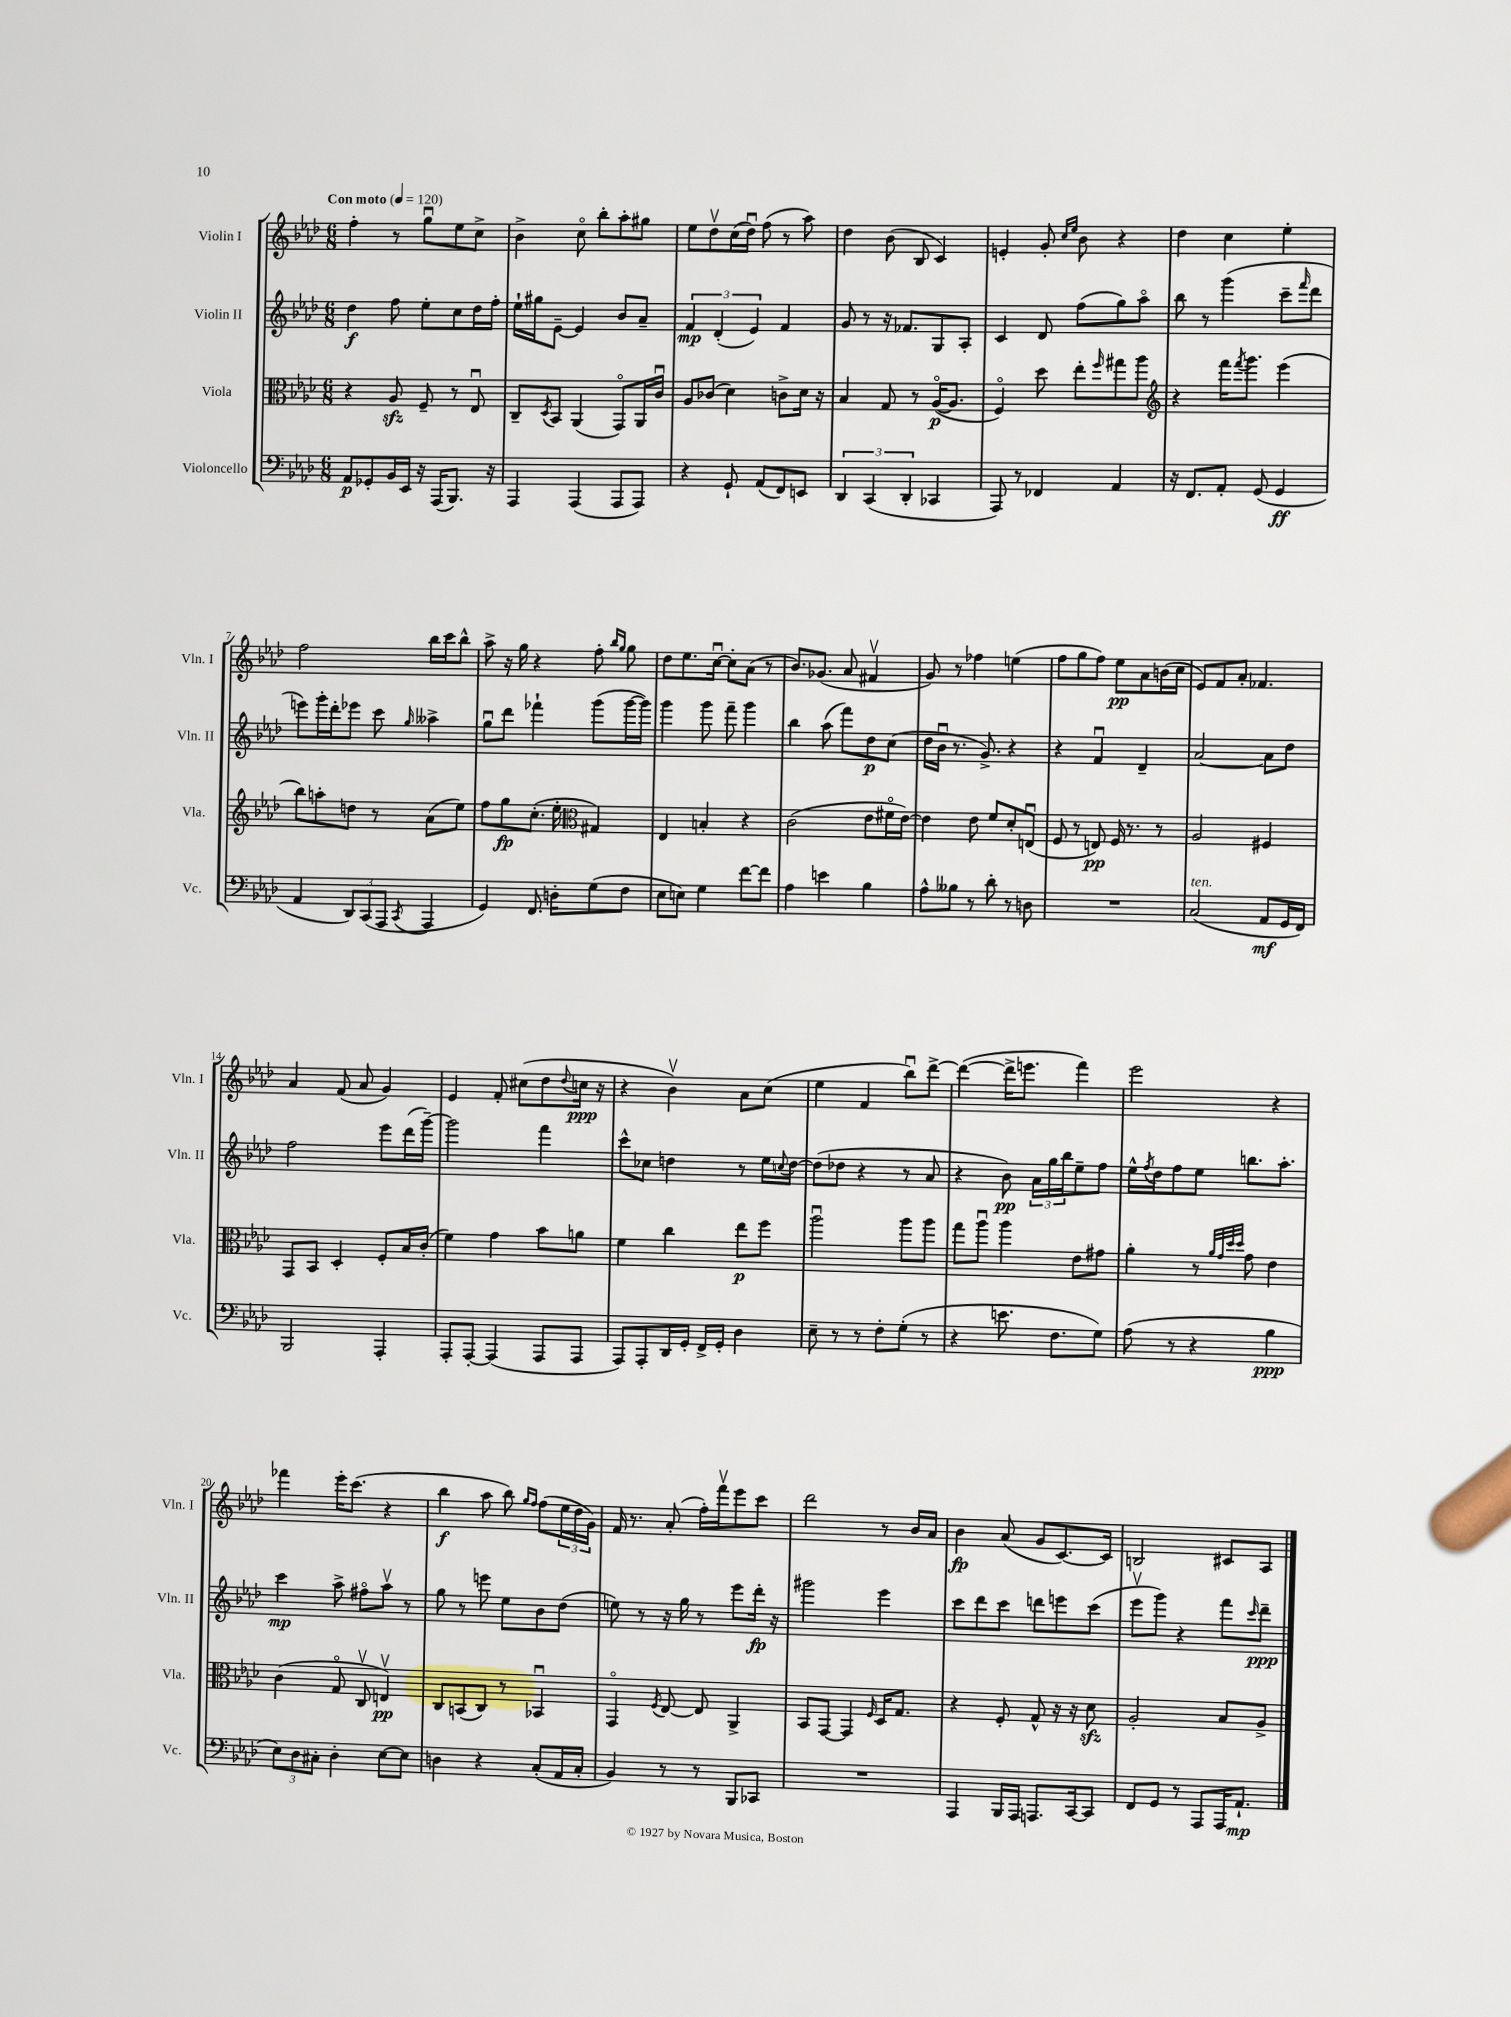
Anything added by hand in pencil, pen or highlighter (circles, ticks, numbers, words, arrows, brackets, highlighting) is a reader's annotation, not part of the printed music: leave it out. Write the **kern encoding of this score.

**kern	**dynam	**kern	**dynam	**kern	**dynam	**kern	**dynam
*part4	*part4	*part3	*part3	*part2	*part2	*part1	*part1
*staff4	*staff4	*staff3	*staff3	*staff2	*staff2	*staff1	*staff1
*I"Violoncello	*	*I"Viola	*	*I"Violin II	*	*I"Violin I	*
*I'Vc.	*	*I'Vla.	*	*I'Vln. II	*	*I'Vln. I	*
*clefF4	*	*clefC3	*	*clefG2	*	*clefG2	*
*k[b-e-a-d-]	*	*k[b-e-a-d-]	*	*k[b-e-a-d-]	*	*k[b-e-a-d-]	*
*M6/8	*	*M6/8	*	*M6/8	*	*M6/8	*
*MM120	*	*MM120	*	*MM120	*	*MM120	*
=1	=1	=1	=1	=1	=1	=1	=1
!	!	!	!	!	!	!LO:TX:a:B:t=Con moto	!
8AA-/L	p	4r	.	4dd-\	f	4ff'\	.
8GG-X'/	.	.	.	.	.	.	.
16BB-/L	.	8A-zz/	.	8ff\	.	8r	.
16EE-/JJ	.	.	.	.	.	.	.
16r	.	8F~/	.	8ee-'\L	.	8ggu\L	.
(16AAA-/KL	.	.	.	.	.	.	.
8.BBB-/J)	.	8r	.	8cc\	.	8ee-\	.
.	.	8E-u/	.	16dd-\L	.	8cc^\J	.
16r	.	.	.	16ff'\JJ	.	.	.
=2	=2	=2	=2	=2	=2	=2	=2
4AAA-/	.	8C~/L	.	16ee-`\LL	.	4b-^\	.
.	.	.	.	16gg#X\J	.	.	.
.	.	8qD-/	.	.	.	.	.
.	.	8BB-/J	.	[8e-~\J	.	.	.
(4AAA-/	.	(4AA-/	.	4e-/]	.	8cc\	.
.	.	.	.	.	.	8bb-'\L	.
8AAA-/L	.	8GG/L)	.	8b-/L	.	8aa-'\	.
8AAA-/J)	.	16AA-/L	.	8a-~/J	.	8gg#X\J	.
.	.	16cu/JJ	.	.	.	.	.
=3	=3	=3	=3	=3	=3	=3	=3
4r	.	8A-/L	.	6f/	mp	8ee-\L	.
.	.	(8c-X/J	.	.	.	8dd-v\	.
.	.	.	.	(6d-'/	.	.	.
8GG`/	.	4d-\)	.	.	.	(16cc\L	.
.	.	.	.	.	.	16dd-u\JJ)	.
.	.	.	.	6e-/)	.	.	.
(8AA-/L	.	.	.	.	.	(8ff\	.
8FF/)	.	8cn^\L	.	4f/	.	8r	.
8EEn/J	.	16d-\Jk	.	.	.	8aa-\)	.
.	.	16r	.	.	.	.	.
=4	=4	=4	=4	=4	=4	=4	=4
6DD-/	.	4B-/	.	8g/	.	4dd-\	.
.	.	.	.	8r	.	.	.
(6CC/	.	.	.	.	.	.	.
.	.	8G/	.	16r	.	(8b-\	.
.	.	.	.	8.f-X/L	.	.	.
6DD-'/	.	.	.	.	.	.	.
.	.	8r	.	.	.	8B-/	.
4CC-X/	.	([16A-/KL	p	8G/	.	4c/)	.
.	.	8.A-/J]	.	.	.	.	.
.	.	.	.	8A-'/J	.	.	.
=5	=5	=5	=5	=5	=5	=5	=5
8AAA-/)	.	4F/)	.	4c/	.	4en'/	.
8r	.	.	.	.	.	.	.
4FF-X/	.	8dd-\	.	8d-/	.	8g'/	.
.	.	.	.	.	.	16qqcc/LL	.
.	.	.	.	.	.	16qqee-/JJ	.
.	.	8ee-'\L	.	(8ff\L	.	8b-\	.
.	.	16qqff/	.	.	.	.	.
4AA-/	.	8gg#X\	.	8gg\)	.	4r	.
.	.	8aa-\J	.	8aa-\J	.	.	.
=6	=6	=6	=6	=6	=6	=6	=6
*	*	*clefG2	*	*	*	*	*
16r	.	4r	.	8bb-\	.	4dd-\	.
8.FF/L	.	.	.	.	.	.	.
.	.	.	.	8r	.	.	.
8AA-'/J	.	16fff\KL	.	(4ggg\	.	4cc\	.
.	.	8qfff/	.	.	.	.	.
.	.	8.ggg\J	.	.	.	.	.
(8GG/	.	.	.	.	.	.	.
4GG/	ff	(4eee-\	.	8ccc~\L	.	4ee-'\	.
.	.	.	.	16qqfff/	.	.	.
.	.	.	.	8ddd-\J	.	.	.
!!LO:LB:g=z
=7	=7	=7	=7	=7	=7	=7	=7
4AA-/	.	8bb-\L)	.	8eeen\L)	.	2ff\	.
.	.	8aan'\	.	16ggg'\L	.	.	.
.	.	.	.	16ddd-'\J	.	.	.
12DD-/L)	.	8ddn\J	.	8eee-X\J	.	.	.
(12CC/	.	.	.	.	.	.	.
.	.	8r	.	8ccc\	.	.	.
12AAA-/J	.	.	.	.	.	.	.
8qCC/	.	.	.	16qqgg/	.	.	.
4AAA-/	.	(8a-\L	.	4aa--X^\	.	16bb-\LL	.
.	.	.	.	.	.	16ccc\J	.
.	.	8ee-\J)	.	.	.	8bb-^^\J	.
=8	=8	=8	=8	=8	=8	=8	=8
4GG/)	.	8ff\L	.	8ggu\L	.	8aa-^\	.
.	.	8gg\	fp	8ddd-\J	.	16r	.
.	.	.	.	.	.	16gg\	.
8.FF/	.	(8.cc'\J	.	4fff-X`\	.	4r	.
16Dn'\KL	.	16ee-'\	.	.	.	.	.
*	*	*clefC3	*	*	*	*	*
(8G\	.	4G#X/)	.	(8ggg\L	.	8ff'\	.
.	.	.	.	.	.	16qqbb-/LL	.
.	.	.	.	.	.	16qqgg/JJ	.
8F\J	.	.	.	[16ggg\L	.	8gg\	.
.	.	.	.	16ggg\JJ])	.	.	.
=9	=9	=9	=9	=9	=9	=9	=9
8E-\L	.	4E-/	.	4ggg\	.	8dd-\L	.
8En\J)	.	.	.	.	.	8.ee-\	.
4G\	.	4Bn'/	.	8ggg\	.	.	.
.	.	.	.	.	.	[16ccu\Jk	.
.	.	.	.	8fff~\	.	8cc'\L]	.
[8f\L	.	4r	.	4ggg\	.	(8a-\J	.
8f\J]	.	.	.	.	.	8r	.
=10	=10	=10	=10	=10	=10	=10	=10
4A-\	.	(2c\	.	4bb-\	.	8.b-/L)	.
.	.	.	.	.	.	(8.g-X/J	.
4en\	.	.	.	(8aa-\	.	.	.
.	.	.	.	8fff\L)	.	8a-/	.
4B-\	.	8e-\L	.	8dd-\	p	4f#Xv/	.
.	.	16f#X\L	.	(8cc\J	.	.	.
.	.	[16e-\JJ)	.	.	.	.	.
=11	=11	=11	=11	=11	=11	=11	=11
8A-^^\L	.	4e-\]	.	16dd-\LL	.	8g/)	.
.	.	.	.	16b-u\JJ	.	.	.
8B--X\J	.	.	.	8.r	.	8r	.
8r	.	8e-\	.	.	.	4ff-X\	.
.	.	.	.	8.g^/)	.	.	.
8d-'\	.	8f/L	.	.	.	.	.
8r	.	8d-'/	.	4r	.	(4een\	.
8Dn\	.	(8Enu/J	.	.	.	.	.
=12	=12	=12	=12	=12	=12	=12	=12
2.r	.	8F/	.	4r	.	8ff\L	.
.	.	8r	.	.	.	8gg\	.
.	.	8En/)	pp	4fu/	.	8ff\J)	.
.	.	16F/	.	.	.	8ee-\L	pp
.	.	8.r	.	.	.	.	.
.	.	.	.	4d-~/	.	8a-\	.
.	.	8r	.	.	.	(16bn\L	.
.	.	.	.	.	.	16cc\JJ	.
=13	=13	=13	=13	=13	=13	=13	=13
!LO:TX:a:i:t=ten.	!	!	!	!	!	!	!
(2C/	.	2A-/	.	[2a-/	.	8e-/L)	.
.	.	.	.	.	.	8f/	.
.	.	.	.	.	.	8a-'/J	.
.	.	.	.	.	.	4.f-X/	.
8AA-/L	mf	4F#X/	.	8a-\L]	.	.	.
16GG/L	.	.	.	8dd-\J	.	.	.
16FF/JJ)	.	.	.	.	.	.	.
!!LO:LB:g=z
=14	=14	=14	=14	=14	=14	=14	=14
2BBB-/	.	8GG/L	.	2ff\	.	4a-/	.
.	.	8BB-/J	.	.	.	.	.
.	.	4D-'/	.	.	.	(8f/	.
.	.	.	.	.	.	8a-/	.
4AAA-'/	.	8F'/L	.	8eee-\L	.	4g/)	.
.	.	16B-/L	.	(16ddd-\L	.	.	.
.	.	(16c'/JJ	.	[16ggg~\JJ)	.	.	.
=15	=15	=15	=15	=15	=15	=15	=15
8AAA-'/L	.	4f\)	.	2ggg\]	.	4e-/	.
[8AAA-'/J	.	.	.	.	.	.	.
(4AAA-/]	.	4g\	.	.	.	8f'/	.
.	.	.	.	.	.	(8cc#X\L	.
8AAA-/L	.	8b-\L	.	4fff\	.	8dd-\	.
.	.	.	.	.	.	8qqdd-/	.
8AAA-/J	.	8an\J	.	.	.	16ccn\Jk	ppp
.	.	.	.	.	.	16r	.
=16	=16	=16	=16	=16	=16	=16	=16
8AAA-/L)	.	4f\	.	8ccc^^\L	.	4r	.
8AAA-'/	.	.	.	8cc-X\J	.	.	.
16DD-/L	.	4cc\	.	4ddn\	.	4b-v\)	.
16GG'/JJ	.	.	.	.	.	.	.
16FF^/LL	.	.	.	.	.	.	.
16GG'/JJ	.	.	.	.	.	.	.
4D-\	.	8ee-\L	p	8r	.	8a-\L	.
.	.	8ff\J	.	16ee-\LL	.	(8cc\J	.
.	.	.	.	8qqccn/	.	.	.
.	.	.	.	[16dd\JJ	.	.	.
=17	=17	=17	=17	=17	=17	=17	=17
8E-~\	.	2aa-u\	.	(8dd\L]	.	4ee-\	.
8r	.	.	.	8dd-X\J	.	.	.
8r	.	.	.	4r	.	4f/	.
8F'\L	.	.	.	.	.	.	.
(8G'\J	.	8aa-\L	.	8r	.	8bb-u\L)	.
8r	.	8aa-\J	.	8a-/	.	[8ddd-^\J	.
=18	=18	=18	=18	=18	=18	=18	=18
4r	.	8gg\L	.	4r	.	(4ddd-\_	.
.	.	8aa-u\J	.	.	.	.	.
8.en\	.	4aa-\	.	8b-\)	pp	16ddd-^\KL]	.
.	.	.	.	.	.	8.eeen\J	.
.	.	.	.	24a-\LL	.	.	.
.	.	.	.	24gg\	.	.	.
8.F\L	.	.	.	.	.	.	.
.	.	.	.	24bb-\J	.	.	.
.	.	8e-\L	.	8ee-~\	.	4fff\)	.
8G\J)	.	8g#X\J	.	8ff\J	.	.	.
=19	=19	=19	=19	=19	=19	=19	=19
(8A-\	.	4a-'\	.	16ee-^^\LL	.	2eee-\	.
.	.	.	.	8qff/	.	.	.
.	.	.	.	16dd-\J	.	.	.
8r	.	.	.	8ff\	.	.	.
4r	.	8r	.	8ee-\J	.	.	.
.	.	32qqa-/LLL	.	.	.	.	.
.	.	32qqg/	.	.	.	.	.
.	.	32qqdd-/	.	.	.	.	.
.	.	32qqdd-/JJJ	.	.	.	.	.
.	.	8g\	.	8.bbn\L	.	.	.
4B-\	ppp	4e-\	.	.	.	4r	.
.	.	.	.	8.aa-'\J	.	.	.
!!LO:LB:g=z
=20	=20	=20	=20	=20	=20	=20	=20
12E-\L)	.	(4c\	.	4ccc\	mp	4fff-X\	.
12D-\	.	.	.	.	.	.	.
12C#X'\J	.	.	.	.	.	.	.
4D-'\	.	8G/	.	8aa-^\	.	16eee-'\KL	.
.	.	.	.	.	.	(8.ccc\J	.
.	.	8Cv/	.	8ff#X\L	.	.	.
[8E-\L	.	4Env/)	pp	8aa-v\J	.	4r	.
8E-\J]	.	.	.	8r	.	.	.
=21	=21	=21	=21	=21	=21	=21	=21
4Dn\	.	8C/L	.	8gg\	.	4bb-\	f
.	.	(8BBn/	.	8r	.	.	.
4r	.	8C/J)	.	8eeen\	.	8aa-\	.
.	.	8r	.	8ee-\L	.	8bb-\)	.
.	.	.	.	.	.	16qqgg/LL	.
.	.	.	.	.	.	16qqff/JJ	.
(8C'/L	.	4BB-Xu/	.	8b-\	.	(8ff\L	.
16AA-/L	.	.	.	(8dd-\J	.	24ee-\L	.
.	.	.	.	.	.	24dd-\	.
16C'/JJ	.	.	.	.	.	.	.
.	.	.	.	.	.	24g\JJ)	.
=22	=22	=22	=22	=22	=22	=22	=22
4BB-/)	.	4GG/	.	8een\)	.	16f/	.
.	.	.	.	.	.	8.r	.
.	.	.	.	8r	.	.	.
.	.	8qF/	.	.	.	.	.
8r	.	[8E-/	.	16r	.	(8a-'/	.
.	.	.	.	16gg\	.	.	.
8r	.	8E-/]	.	8r	.	16ff'\LL)	.
.	.	.	.	.	.	16fffv\J	.
8BBB-/L	.	4AA-^/	.	8eee-\L	.	8eee-\	.
8CC-X/J	.	.	.	16ddd-'\Jk	fp	8ccc\J	.
.	.	.	.	16r	.	.	.
=23	=23	=23	=23	=23	=23	=23	=23
2.r	.	8BB-/L	.	2ggg#X\	.	2ddd-\	.
.	.	[8GG/J	.	.	.	.	.
.	.	4GG/]	.	.	.	.	.
.	.	16qqF/	.	.	.	.	.
.	.	16D-/KL	.	4eee-\	.	8r	.
.	.	8.G/J	.	.	.	.	.
.	.	.	.	.	.	16b-/LL	.
.	.	.	.	.	.	16a-/JJ	.
=24	=24	=24	=24	=24	=24	=24	=24
4AAA-/	.	4r	.	8ccc\L	.	4b-\	fp
.	.	.	.	8ddd-\	.	.	.
16BBB-/LL	.	8F'/	.	8ccc\J	.	(8a-/	.
16AAA-/JJ	.	.	.	.	.	.	.
8.AAAn/L	.	8G^^/	.	8dddn\L	.	8g/L	.
.	.	16r	.	8eeen\	.	[8.c/)	.
[16CC/k	.	16r	.	.	.	.	.
8CC/J]	.	8d-zz\	.	(8ccc\J	.	.	.
.	.	.	.	.	.	16c/Jk]	.
=25	=25	=25	=25	=25	=25	=25	=25
8FF/L	.	2A-'/	.	8eee-v\L	.	2Bn/	.
8GG/J	.	.	.	8ggg\J)	.	.	.
8r	.	.	.	4r	.	.	.
8AAA-/L	.	.	.	.	.	.	.
16AAA-/K	.	8B-/L	.	8fff\L	.	8c#X/L	.
8.AA-`/J	mp	.	.	.	.	.	.
.	.	.	.	16qqccc/	.	.	.
.	.	8A-^/J	.	8ddd-~\J	ppp	8A-/J	.
==	==	==	==	==	==	==	==
*-	*-	*-	*-	*-	*-	*-	*-
